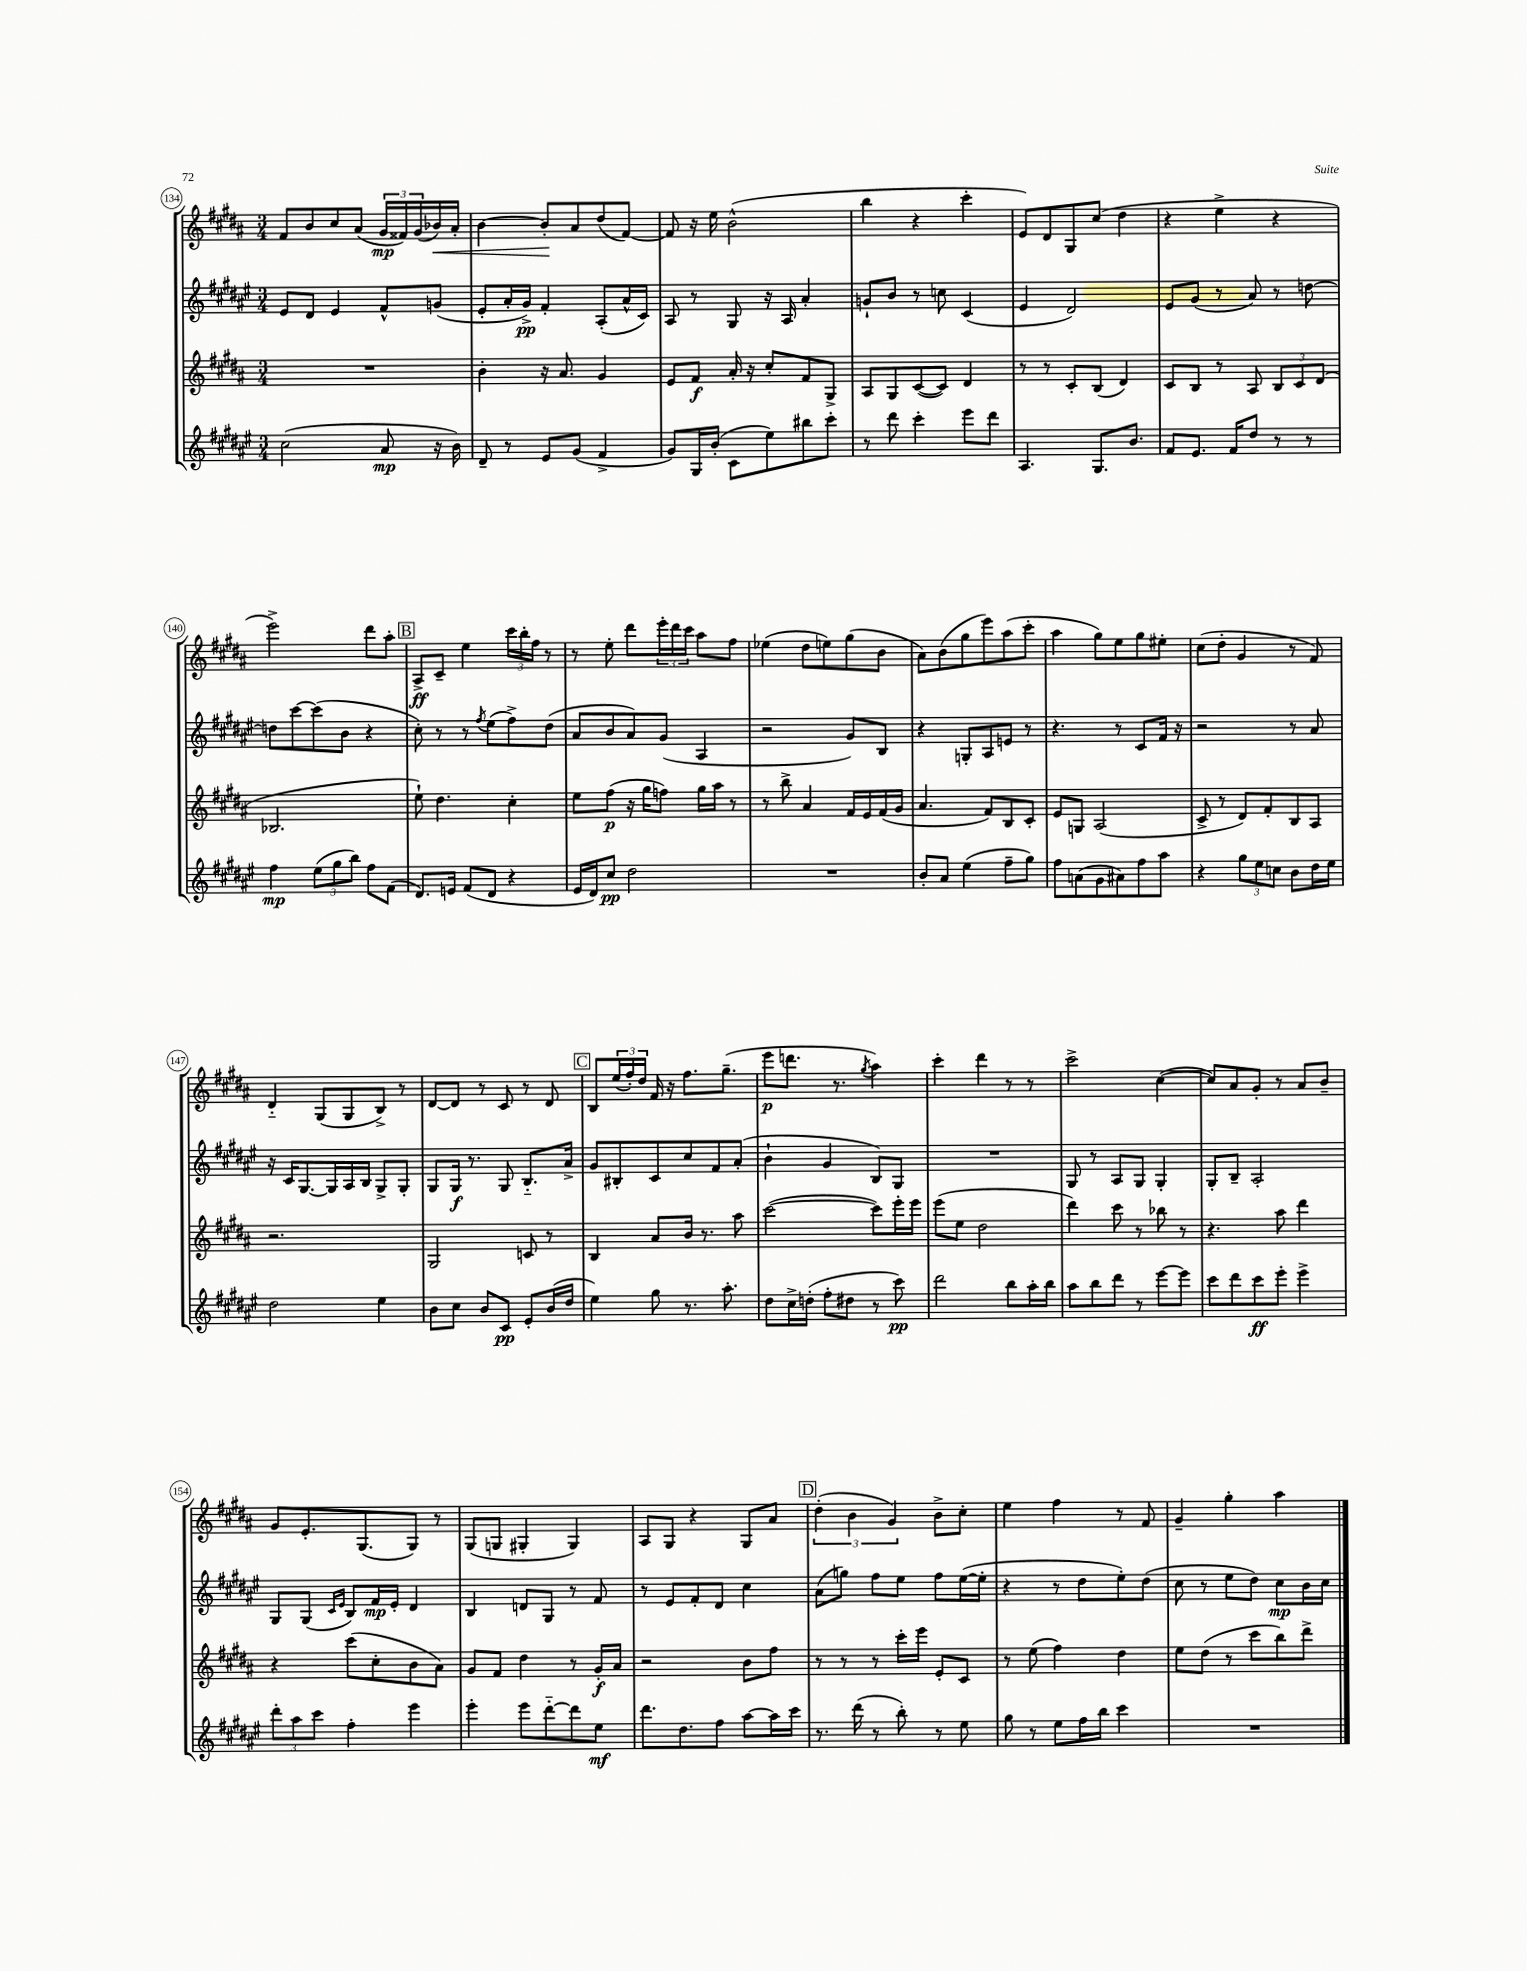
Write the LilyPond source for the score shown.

<<
\new StaffGroup <<
\new Staff = "s0" {
    \clef treble \key b \major \numericTimeSignature \time 3/4
    fis'8 b'8 cis''8 ais'8( \tuplet 3/2 { gis'16\mp fisis'16) gis'16( } bes'16\<) ais'16-. |
    b'4~ b'8-.\! ais'8 dis''8( fis'8~) |
    fis'8 r16 e''16 b'2-^( |
    b''4 r4 cis'''4-. |
    e'8) dis'8 gis8 cis''8( dis''4 |
    r4 e''4-> r4 |
    e'''2->) dis'''8 ais''8-. |
    \mark \markup { \box "B" } ais8->\ff cis'8-- e''4 \tuplet 3/2 { cis'''16 b''16-. fis''16 } r8 |
    r8 e''8-. dis'''8 \tuplet 3/2 { e'''16-. dis'''16 cis'''16 } ais''8 fis''8 |
    ees''4( dis''8 e''8) gis''8( b'8 |
    ais'8) b'8( gis''8 e'''8) ais''8( cis'''8-. |
    ais''4 gis''8) e''8 gis''8 eis''8-. |
    cis''8( dis''8-. gis'4 r8 fis'8) |
    dis'4-_ gis8( gis8 b8->) r8 |
    dis'8~ dis'8 r8 cis'8 r8 dis'8 |
    \mark \markup { \box "C" } b8 \tuplet 3/2 { e''16( fis''16-.) dis''16 } fis'16 r16 fis''8. gis''8.--( |
    e'''8\p d'''8. r8. \acciaccatura { gis''8 } ais''4) |
    cis'''4-. dis'''4 r8 r8 |
    cis'''2-> cis''4~( |
    cis''8) ais'8 gis'8-. r8 ais'8 b'8-- |
    gis'8 e'8.-. gis8.( gis8) r8 |
    gis8( g8 gis4-. gis4) |
    ais8 gis8 r4 gis8 ais'8 |
    \mark \markup { \box "D" } \tuplet 3/2 { dis''4-.( b'4 gis'4) } b'8-> cis''8-. |
    e''4 fis''4 r8 fis'8 |
    gis'4-- gis''4-. ais''4 \bar "|." |
}
\new Staff = "s1" {
    \clef treble \key fis \major \numericTimeSignature \time 3/4
    eis'8 dis'8 eis'4 fis'8-^ g'8( |
    eis'8-. ais'16-. gis'16->\pp) fis'4-. ais8-.( ais'16-^ cis'16) |
    ais8 r8 gis8 r16 ais16 ais'4-. |
    g'8-! b'8 r8 c''8 cis'4( |
    eis'4 dis'2) |
    eis'8 gis'8( r8 ais'8) r8 d''8~ |
    d''8 cis'''8~ cis'''8( b'8 r4 |
    \mark \markup { \box "B" } cis''8-.) r8 r8 \acciaccatura { fis''8 } eis''8( fis''8->) dis''8( |
    ais'8 b'8 ais'8) gis'8( ais4 |
    r2 gis'8) b8 |
    r4 g8-. ais8 e'8 r8 |
    r4. r8 cis'8 fis'16 r16 |
    r2 r8 ais'8 |
    r16 cis'16 gis8.~ gis16 ais16 b16 gis8-> gis8-. |
    gis8 gis16\f r8. gis8 b8.-_ ais'16-> |
    \mark \markup { \box "C" } gis'8 bis8-. cis'8 cis''8 fis'8 ais'8-.( |
    b'4-! gis'4 b8) gis8 |
    R2. |
    gis8 r8 ais8 gis8 gis4-. |
    gis8-. b8-- ais2-. |
    gis8 gis8( \grace { cis'16 eis'16 } b8) fis'16\mp eis'16-. dis'4 |
    b4 d'8 gis8 r8 fis'8 |
    r8 eis'8 fis'8-. dis'8 cis''4 |
    \mark \markup { \box "D" } ais'8( g''8) fis''8 eis''8 fis''8 eis''16~( eis''16-. |
    r4 r8 dis''8 eis''8-.) dis''8( |
    cis''8 r8 eis''8 dis''8) cis''8\mp b'16 cis''16 \bar "|." |
}
\new Staff = "s2" {
    \clef treble \key b \major \numericTimeSignature \time 3/4
    R2. |
    b'4-. r16 ais'8. gis'4 |
    e'8 fis'8\f ais'16-. r16 cis''8-. fis'8 gis8-> |
    ais8 gis8 cis'8~( cis'8) dis'4 |
    r8 r8 cis'8-. b8( dis'4) |
    cis'8 b8 r8 ais8 \tuplet 3/2 { b8 cis'8 dis'8( } |
    bes2. |
    \mark \markup { \box "B" } e''8-!) dis''4. cis''4-. |
    e''8 fis''8\p( r16 gis''16 f''8) gis''16 ais''16 r8 |
    r8 b''8-> ais'4 fis'16 e'16 fis'16( gis'16 |
    ais'4. fis'8) b8 cis'8-. |
    e'8 g8 ais2( |
    cis'8-> r8 dis'8) fis'8-. b8 ais8 |
    r2. |
    gis2 c'8 r8 |
    \mark \markup { \box "C" } b4 ais'8 b'16 r8. ais''8 |
    cis'''2~( cis'''8) e'''16-. e'''16 |
    e'''8( e''8 dis''2 |
    dis'''4) cis'''8 r8 bes''8 r8 |
    r4. ais''8 dis'''4 |
    r4 cis'''8( cis''8-. b'8 ais'8) |
    gis'8 fis'8 dis''4 r8 gis'16-.\f ais'16 |
    r2 b'8 fis''8 |
    \mark \markup { \box "D" } r8 r8 r8 cis'''16-. e'''16 e'8-. cis'8 |
    r8 e''8( fis''4) dis''4 |
    e''8 dis''8( r8 cis'''8 b''8) dis'''8-> \bar "|." |
}
\new Staff = "s3" {
    \clef treble \key fis \major \numericTimeSignature \time 3/4
    cis''2( ais'8\mp r16 b'16) |
    dis'8-- r8 eis'8 gis'8( fis'4-> |
    gis'8) gis16 b'16-.( cis'8 eis''8) bis''8 cis'''8-. |
    r8 dis'''8 cis'''4-. eis'''8 dis'''8 |
    ais4. gis8. b'8. |
    fis'8 eis'8. fis'16 dis''8 r8 r8 |
    fis''4\mp \tuplet 3/2 { eis''8( gis''8 b''8) } fis''8 fis'8( |
    \mark \markup { \box "B" } dis'8.) e'16 fis'8( dis'8 r4 |
    eis'16 dis'16) cis''8\pp dis''2 |
    R2. |
    b'8-. ais'8 eis''4( fis''8-- gis''8) |
    fis''8 a'8( gis'8 ais'8) fis''8 ais''8 |
    r4 \tuplet 3/2 { gis''8 eis''8 c''8 } b'8 dis''16 eis''16 |
    dis''2 eis''4 |
    b'8 cis''8 b'8 cis'8\pp eis'8-. b'16( dis''16 |
    \mark \markup { \box "C" } eis''4) gis''8 r8. ais''8.-. |
    dis''8 cis''16-> d''16-.( fis''8-. dis''8 r8 cis'''8\pp) |
    dis'''2 b''8 ais''16-. b''16 |
    ais''8 b''8 dis'''8 r8 eis'''8~ eis'''8 |
    cis'''8 dis'''8 cis'''8\ff eis'''8-. eis'''4-> |
    \tuplet 3/2 { dis'''8-. ais''8 cis'''8 } fis''4-. eis'''4 |
    eis'''4-. eis'''8 dis'''8~-_ dis'''8 eis''8\mf |
    dis'''8. dis''8. fis''8 ais''8~ ais''16 cis'''16 |
    \mark \markup { \box "D" } r8. dis'''16( r8 b''8-.) r8 eis''8 |
    gis''8 r8 eis''8 fis''16 b''16 cis'''4 |
    R2. \bar "|." |
}
>>
>>
\layout { \context { \Score currentBarNumber = #134 \override BarNumber.stencil = #(make-stencil-circler 0.1 0.3 ly:text-interface::print) } }
